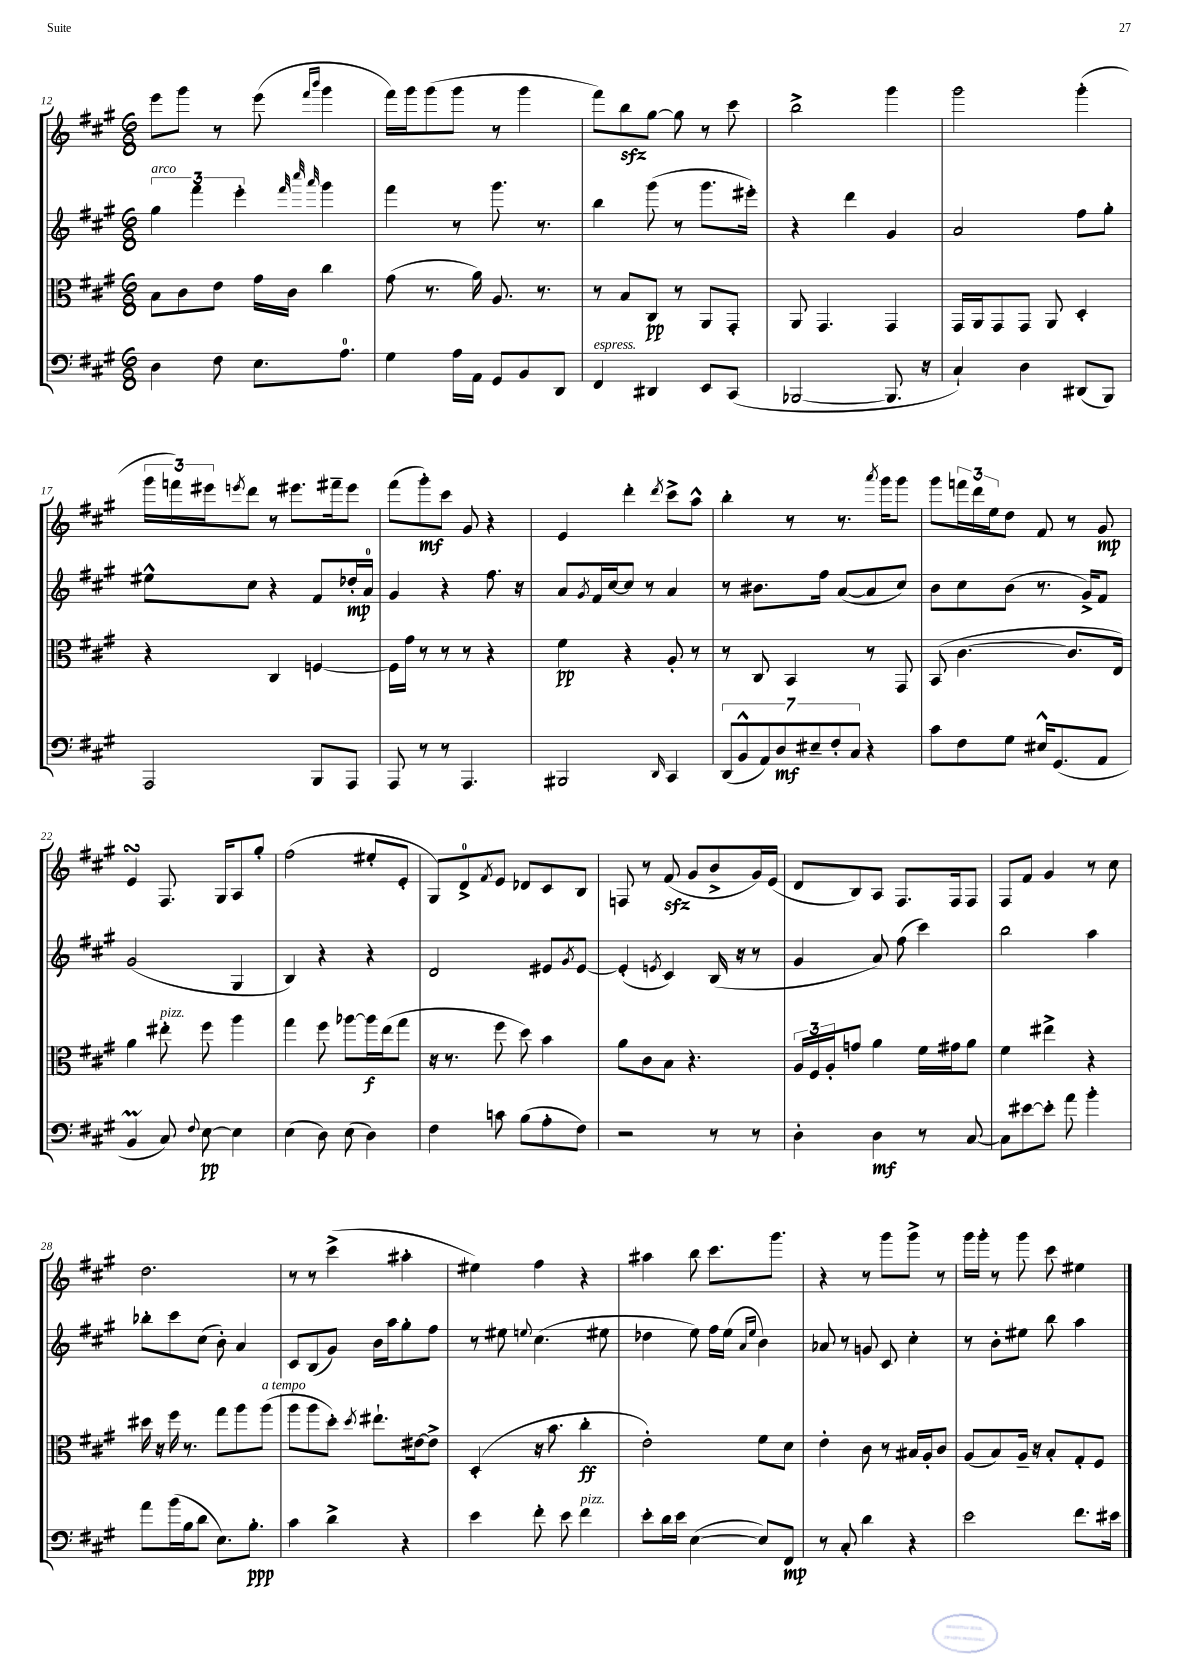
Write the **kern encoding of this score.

**kern	**dynam	**kern	**dynam	**kern	**dynam	**kern	**dynam
*part4	*part4	*part3	*part3	*part2	*part2	*part1	*part1
*staff4	*staff4	*staff3	*staff3	*staff2	*staff2	*staff1	*staff1
*clefF4	*	*clefC3	*	*clefG2	*	*clefG2	*
*k[f#c#g#]	*	*k[f#c#g#]	*	*k[f#c#g#]	*	*k[f#c#g#]	*
*M6/8	*	*M6/8	*	*M6/8	*	*M6/8	*
=12	=12	=12	=12	=12	=12	=12	=12
!	!	!	!	!LO:TX:a:i:t=arco	!	!	!
4D\	.	8B\L	.	6gg#\	.	8eee\L	.
.	.	8c#\	.	.	.	8ggg#\J	.
.	.	.	.	6fff#\	.	.	.
8F#\	.	8e\J	.	.	.	8r	.
.	.	.	.	6eee'\	.	.	.
8.E\L	.	16g#\LL	.	.	.	(8eee\	.
.	.	16c#\JJ	.	.	.	.	.
.	.	.	.	32qqfff#/	.	.	.
.	.	.	.	32qqcccc#/	.	16qqfff#/LL	.
.	.	.	.	32qqaaa/	.	16qqbbb/JJ	.
.	.	4cc#\	.	4ggg#\	.	4ggg#\	.
8.A\J	.	.	.	.	.	.	.
=13	=13	=13	=13	=13	=13	=13	=13
4G#\	.	(8g#\	.	4fff#\	.	16fff#\LL)	.
.	.	.	.	.	.	16ggg#\J	.
.	.	8.r	.	.	.	(8ggg#\	.
16A\LL	.	.	.	8r	.	8ggg#\J	.
16AA\JJ	.	16a\)	.	.	.	.	.
8GG#/L	.	8.A/	.	8.ggg#\	.	8r	.
8BB/	.	.	.	.	.	4ggg#\	.
.	.	8.r	.	8.r	.	.	.
8DD/J	.	.	.	.	.	.	.
=14	=14	=14	=14	=14	=14	=14	=14
!LO:TX:a:i:t=espress.	!	!	!	!	!	!	!
4FF#/	.	8r	.	4bb\	.	8fff#\L)	.
.	.	8B/L	.	.	.	8bbzz\	.
4DD#X/	.	8C#/J	pp	(8ggg#\	.	[8gg#\J	.
.	.	8r	.	8r	.	8gg#\]	.
8EE/L	.	8AA/L	.	8.ggg#\L	.	8r	.
(8CC#/J	.	8GG#'/J	.	.	.	8ccc#\	.
.	.	.	.	16eee#X'\Jk)	.	.	.
=15	=15	=15	=15	=15	=15	=15	=15
[2BBB-X/	.	8AA/	.	4r	.	2bb^\	.
.	.	4.GG#/	.	.	.	.	.
.	.	.	.	4ddd\	.	.	.
8.BBB-/]	.	4GG#/	.	4g#/	.	4ggg#\	.
16r	.	.	.	.	.	.	.
=16	=16	=16	=16	=16	=16	=16	=16
4C#`/)	.	16GG#/LL	.	2a/	.	2ggg#\	.
.	.	16AA/J	.	.	.	.	.
.	.	8GG#/	.	.	.	.	.
4D\	.	8GG#/J	.	.	.	.	.
.	.	8AA/	.	.	.	.	.
(8DD#X/L	.	4D'/	.	8ff#\L	.	(4ggg#'\	.
8BBB/J)	.	.	.	8gg#'\J	.	.	.
!!LO:LB:g=z
=17	=17	=17	=17	=17	=17	=17	=17
2AAA/	.	4r	.	8ee#X^^\L	.	24ggg#\LL	.
.	.	.	.	.	.	24fffn\)	.
.	.	.	.	.	.	24eee#X\J	.
.	.	.	.	.	.	8qeeen/	.
.	.	.	.	8cc#\J	.	8ddd\J	.
.	.	4C#/	.	4r	.	8r	.
.	.	.	.	.	.	8.eee#X\L	.
8BBB/L	.	[4Fn/	.	8f#/L	.	.	.
.	.	.	.	.	.	16fff#X~\k	.
8AAA/J	.	.	.	16dd-X'/L	mp	8eee#\J	.
.	.	.	.	16a/JJ	.	.	.
=18	=18	=18	=18	=18	=18	=18	=18
8AAA/	.	16F\LL]	.	4g#/	.	(8fff#\L	.
.	.	16g#\JJ	.	.	.	.	.
8r	.	8r	.	.	.	8ggg#'\)	mf
8r	.	8r	.	4r	.	8ccc#\J	.
4.AAA/	.	8r	.	.	.	8g#/	.
.	.	4r	.	8.ff#\	.	4r	.
.	.	.	.	16r	.	.	.
=19	=19	=19	=19	=19	=19	=19	=19
2BBB#X/	.	4f#\	pp	8a/L	.	4e/	.
.	.	.	.	8qg#/	.	.	.
.	.	.	.	16f#/L	.	.	.
.	.	.	.	[16cc#/J	.	.	.
.	.	4r	.	8cc#/J]	.	4ddd'\	.
.	.	.	.	8r	.	.	.
16qqDD/	.	.	.	.	.	8qddd/	.
4CC#/	.	8A'/	.	4a/	.	8ccc#^\L	.
.	.	8r	.	.	.	8aa^^\J	.
=20	=20	=20	=20	=20	=20	=20	=20
(14DD/L	.	8r	.	8r	.	4bb'\	.
14BB^^/	.	.	.	.	.	.	.
.	.	8C#/	.	8.b#X\L	.	.	.
14AA/)	.	.	.	.	.	.	.
14D/	mf	.	.	.	.	.	.
.	.	4BB/	.	.	.	8r	.
14E#X~/	.	.	.	.	.	.	.
.	.	.	.	16ff#\Jk	.	.	.
14F#'/	.	.	.	.	.	.	.
.	.	.	.	([8a/L	.	8.r	.
14C#/J	.	.	.	.	.	.	.
4r	.	8r	.	8a/]	.	.	.
.	.	.	.	.	.	8qaaa/	.
.	.	.	.	.	.	16ggg#\KL	.
.	.	8GG#/	.	8cc#/J)	.	8ggg#\J	.
=21	=21	=21	=21	=21	=21	=21	=21
8c#\L	.	(8BB/	.	8b\L	.	8ggg#\L	.
8F#\	.	[4.c#\	.	8cc#\	.	24fffn\L	.
.	.	.	.	.	.	24ddd\	.
.	.	.	.	.	.	24ee\J	.
8G#\J	.	.	.	(8b\J	.	8dd\J	.
16E#X^^/KL	.	.	.	8.r	.	8f#/	.
(8.GG#/	.	.	.	.	.	.	.
.	.	8.c#/L]	.	.	.	8r	.
.	.	.	.	16g#^/KL)	.	.	.
8AA/J	.	.	.	8f#/J	.	8g#/	mp
.	.	16E/Jk)	.	.	.	.	.
!!LO:LB:g=z
=22	=22	=22	=22	=22	=22	=22	=22
4BBM/	.	4a\	.	(2g#/	.	4esSSS/	.
!	!	!LO:TX:a:i:t=pizz.	!	!	!	!	!
8C#/)	.	8ee#X'\	.	.	.	8.F#/	.
8qqF#/	.	.	.	.	.	.	.
[8E\	pp	8ff#\	.	.	.	.	.
.	.	.	.	.	.	16G#/KL	.
4E\]	.	4aa\	.	4G#/	.	8A/	.
.	.	.	.	.	.	8gg#'/J	.
=23	=23	=23	=23	=23	=23	=23	=23
(4E\	.	4gg#\	.	4B/)	.	(2ff#\	.
8D\)	.	8ff#\	.	4r	.	.	.
(8E\	.	[8aa-X\L	.	.	.	.	.
4D\)	.	16aa-\L]	f	4r	.	8ee#X'/L	.
.	.	(16ee\J	.	.	.	.	.
.	.	8gg#\J	.	.	.	8e'/J	.
=24	=24	=24	=24	=24	=24	=24	=24
4F#\	.	16r	.	2d/	.	8G#/L)	.
.	.	8.r	.	.	.	.	.
.	.	.	.	.	.	8d^/	.
.	.	.	.	.	.	8qf#/	.
8cn\	.	8ff#\	.	.	.	8e/J	.
(8B\L	.	8dd\)	.	.	.	8d-X/L	.
8A'\	.	4b\	.	8e#X/L	.	8c#/	.
.	.	.	.	8qg#/	.	.	.
8F#\J)	.	.	.	[8e#/J	.	8B/J	.
=25	=25	=25	=25	=25	=25	=25	=25
2r	.	8a\L	.	(4e#'/]	.	8Fn/	.
.	.	8c#\	.	.	.	8r	.
.	.	.	.	8qen/	.	.	.
.	.	8B\J	.	4c#/)	.	(8f#zz/	.
.	.	4.r	.	.	.	8g#/L	.
8r	.	.	.	(16B/	.	8b^/	.
.	.	.	.	16r	.	.	.
8r	.	.	.	8r	.	16g#/L)	.
.	.	.	.	.	.	(16e/JJ	.
=26	=26	=26	=26	=26	=26	=26	=26
4D'\	.	24A/LL	.	4g#/	.	8d/L	.
.	.	24F#/	.	.	.	.	.
.	.	24A'/J	.	.	.	.	.
.	.	8gn/J	.	.	.	8B/)	.
4D\	mf	4a\	.	8a/)	.	8A/J	.
.	.	.	.	(8ff#\	.	8.F#/L	.
8r	.	16f#\LL	.	4ccc#\)	.	.	.
.	.	16g#X\J	.	.	.	16F#/k	.
[8C#/	.	8a\J	.	.	.	8F#/J	.
=27	=27	=27	=27	=27	=27	=27	=27
8C#\L]	.	4f#\	.	2bb\	.	8F#/L	.
[8e#X\	.	.	.	.	.	8f#/J	.
8e#'\J]	.	4ee#X^\	.	.	.	4g#/	.
8a\	.	.	.	.	.	.	.
4b'\	.	4r	.	4aa\	.	8r	.
.	.	.	.	.	.	8cc#\	.
!!LO:LB:g=z
=28	=28	=28	=28	=28	=28	=28	=28
8a\L	.	16dd#X\	.	8bb-X'\L	.	2.dd\	.
.	.	16r	.	.	.	.	.
(16b\L	.	16ff#\	.	8ccc#\	.	.	.
16B\J	.	8.r	.	.	.	.	.
8d\J	.	.	.	(8cc#\J	.	.	.
8.E\L)	.	8gg#\L	.	8b'\)	.	.	.
.	.	8aa\	.	4a/	.	.	.
8.B'\J	ppp	.	.	.	.	.	.
!	!	!LO:TX:a:i:t=a tempo	!	!	!	!	!
.	.	(8aa\J	.	.	.	.	.
=29	=29	=29	=29	=29	=29	=29	=29
4c#\	.	8aa\L	.	8c#/L	.	8r	.
.	.	8aa\	.	(8B/	.	8r	.
4d^\	.	8dd'\J)	.	8g#/J)	.	(4ccc#^\	.
.	.	8qdd/	.	.	.	.	.
.	.	8.ee#X`\L	.	16b\LL	.	.	.
.	.	.	.	16aa\J	.	.	.
4r	.	.	.	8gg#'\	.	4aa#X'\	.
.	.	[16e#X\k	.	.	.	.	.
.	.	8e#^\J]	.	8ff#\J	.	.	.
=30	=30	=30	=30	=30	=30	=30	=30
4e\	.	(4D'/	.	8r	.	4ee#X\)	.
.	.	.	.	8ee#X\	.	.	.
.	.	.	.	8qqeen/	.	.	.
8f#'\	.	16r	.	(4.cc#\	.	4ff#\	.
.	.	8.b\	.	.	.	.	.
8e\	.	.	.	.	.	.	.
!LO:TX:a:i:t=pizz.	!	!	!	!	!	!	!
4f#\	.	4cc#'\	ff	.	.	4r	.
.	.	.	.	8ee#X\	.	.	.
=31	=31	=31	=31	=31	=31	=31	=31
8e'\L	.	2e'\)	.	4dd-X\	.	4aa#X\	.
16d\L	.	.	.	.	.	.	.
16e\JJ	.	.	.	.	.	.	.
([4E\	.	.	.	8ee\)	.	8bb\	.
.	.	.	.	16ff#\LL	.	8.ccc#\L	.
.	.	.	.	(16ee\JJ	.	.	.
.	.	.	.	16qqa/LL	.	.	.
.	.	.	.	16qqee/JJ	.	.	.
8E/L])	.	8f#\L	.	4b\)	.	.	.
.	.	.	.	.	.	8.ggg#\J	.
8FF#/J	mp	8d\J	.	.	.	.	.
=32	=32	=32	=32	=32	=32	=32	=32
8r	.	4e'\	.	8a-X/	.	4r	.
8C#'/	.	.	.	8r	.	.	.
4d\	.	8c#\	.	8gn/	.	8r	.
.	.	8r	.	8c#/	.	8ggg#\L	.
4r	.	16B#X/LL	.	4cc#'\	.	8ggg#^\J	.
.	.	16A'/J	.	.	.	.	.
.	.	8c#/J	.	.	.	8r	.
=33	=33	=33	=33	=33	=33	=33	=33
2e\	.	(8A/L	.	8r	.	16ggg#\LL	.
.	.	.	.	.	.	16ggg#'\JJ	.
.	.	8B/)	.	8b'\L	.	8r	.
.	.	16A~/Jk	.	8ee#X\J	.	8ggg#\	.
.	.	16r	.	.	.	.	.
.	.	8B'/L	.	8bb\	.	8ccc#\	.
8.f#\L	.	8G#'/	.	4aa\	.	4ee#X\	.
.	.	8F#/J	.	.	.	.	.
16e#X\Jk	.	.	.	.	.	.	.
==	==	==	==	==	==	==	==
*-	*-	*-	*-	*-	*-	*-	*-
